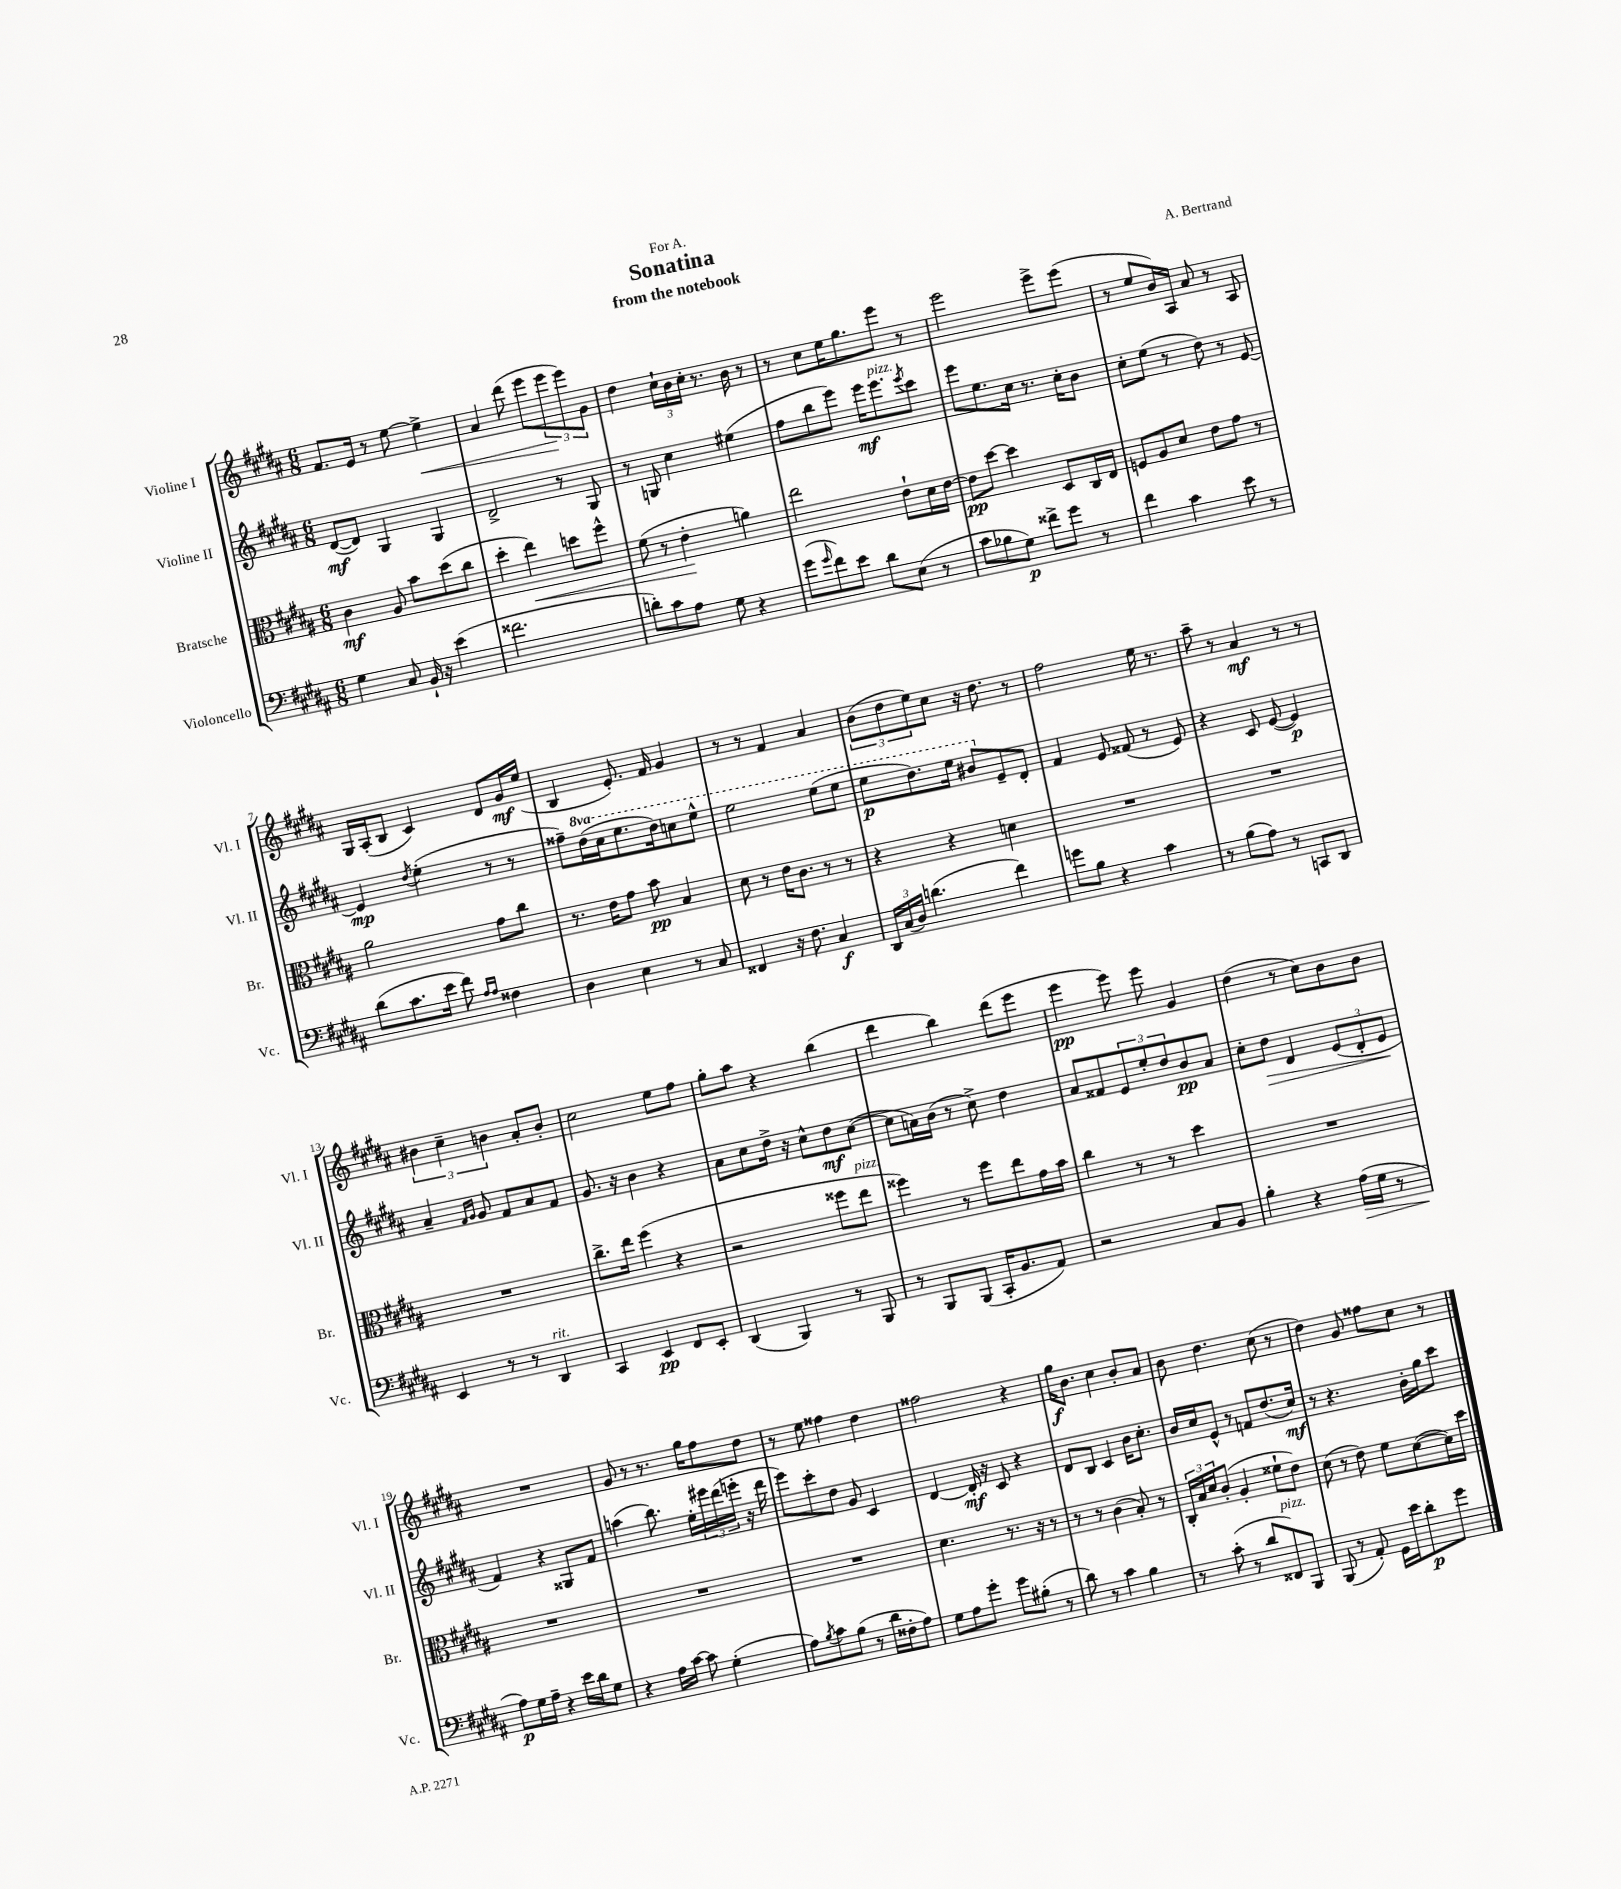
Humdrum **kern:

**kern	**dynam	**kern	**dynam	**kern	**dynam	**kern	**dynam
*part4	*part4	*part3	*part3	*part2	*part2	*part1	*part1
*staff4	*staff4	*staff3	*staff3	*staff2	*staff2	*staff1	*staff1
*I"Violoncello	*	*I"Bratsche	*	*I"Violine II	*	*I"Violine I	*
*I'Vc.	*	*I'Br.	*	*I'Vl. II	*	*I'Vl. I	*
*clefF4	*	*clefC3	*	*clefG2	*	*clefG2	*
*k[f#c#g#d#a#]	*	*k[f#c#g#d#a#]	*	*k[f#c#g#d#a#]	*	*k[f#c#g#d#a#]	*
*M6/8	*	*M6/8	*	*M6/8	*	*M6/8	*
=1	=1	=1	=1	=1	=1	=1	=1
4G#\	.	4c#\	mf	([8d#/L	mf	8.f#/L	.
.	.	.	.	8d#/J])	.	.	.
.	.	.	.	.	.	16e/Jk	.
8C#/	.	8A#/	.	4G#/	.	8r	.
16BB`/	.	8b\L	.	.	.	[8ee\	.
16r	.	.	.	.	.	.	.
!	!	!	!	!	!	!	!LO:HP:b
(4e\	.	(8dd#\	.	4G#/	.	4ee^\]	<
.	.	8cc#\J	.	.	.	.	.
=2	=2	=2	=2	=2	=2	=2	=2
2.f##X\	.	4dd#'\	.	2d#^/	.	4a#/	.
!	!	!	!LO:HP:b	!	!	!	!
.	.	4ee\)	<	.	.	(8ddd#\	.
.	.	.	.	.	.	8eee\L	.
.	.	8ddn\L	.	8r	.	12eee\	.
.	.	.	.	.	.	12eee\)	[
.	.	8ff#^^\J	.	8G#/	.	.	.
.	.	.	.	.	.	12g#\J	.
=3	=3	=3	=3	=3	=3	=3	=3
8dn'\L)	.	(8f#\	.	8r	.	4dd#\	.
8c#\	.	8r	.	8Gn/	.	.	.
8A#\J	.	4e'\	.	4cc#\	.	24cc#`\LL	.
.	.	.	.	.	.	24b\	.
.	.	.	.	.	.	24cc#'\JJ	.
8G#\	.	.	.	.	.	8.r	.
4r	.	4an\)	[	(4ee#X\	.	.	.
.	.	.	.	.	.	16b\	.
.	.	.	.	.	.	8r	.
=4	=4	=4	=4	=4	=4	=4	=4
(8g#\L	.	2ee\	.	8ff#\L	.	8r	.
16qqg#/	.	.	.	.	.	.	.
8f#\)	.	.	.	8bb\	.	8cc#\L	.
8e\J	.	.	.	8eee\J)	.	16ee\K	.
.	.	.	.	.	.	8.gg#\	.
8d#\L	.	.	.	16eee\KL	mf	.	.
!	!	!	!	!LO:TX:a:i:t=pizz.	!	!	!
.	.	.	.	8.eee\	.	.	.
(8E\J	.	8e`\L	.	.	.	8eee\J	.
.	.	.	.	8qeee/	.	.	.
8r	.	16d#\L	.	8ccc#\J	.	8r	.
.	.	[16e\JJ	.	.	.	.	.
=5	=5	=5	=5	=5	=5	=5	=5
8c#\L	.	8e\L]	pp	8eee\L	.	2eee\	.
8B-X\	.	[8dd#\J	.	8.ee\	.	.	.
8G#\J)	p	4dd#\]	.	.	.	.	.
.	.	.	.	16cc#\Jk	.	.	.
8f##X^\L	.	.	.	8.r	.	.	.
8g#\J	.	8D#/L	.	.	.	8eee^\L	.
.	.	.	.	16cc#'\KL	.	.	.
8r	.	16C#/L	.	8b\J	.	(8eee\J	.
.	.	16E/JJ	.	.	.	.	.
=6	=6	=6	=6	=6	=6	=6	=6
4f#\	.	8Fn/L	.	8cc#'\L	.	8r	.
.	.	8A#/	.	(8ee\J	.	8ee/L	.
4c#\	.	8d#/J	.	8r	.	16b/L)	.
.	.	.	.	.	.	16A#/JJ	.
.	.	8e\L	.	8dd#\)	.	8a#/	.
8e\	.	8g#\J	.	8r	.	8r	.
8r	.	8r	.	[8e/	.	8A#/	.
!!LO:LB:g=z
=7	=7	=7	=7	=7	=7	=7	=7
(8d#\L	.	2a#\	.	4e/]	mp	16G#/LL	.
.	.	.	.	.	.	(16A#'/J	.
8.c#\	.	.	.	.	.	8B/J	.
.	.	.	.	8qdd#/	.	.	.
.	.	.	.	(4ee'\	.	4c#/)	.
16e\Jk	.	.	.	.	.	.	.
8f#\)	.	.	.	.	.	.	.
16qqA#/LL	.	.	.	.	.	.	.
16qqA#/JJ	.	.	.	.	.	.	.
4F##X\	.	8g#\L	.	8r	.	8d#/L	.
.	.	8cc#\J	.	8r	.	16g#/L	mf
.	.	.	.	.	.	(16ee/JJ	.
=8	=8	=8	=8	=8	=8	=8	=8
4D#\	.	8.r	.	8ff##X~\L)	.	4B/	.
*	*	*	*	*8va	*	*	*
.	.	.	.	(16ddd#\L	.	.	.
.	.	16e\KL	.	16ccc#\J	.	.	.
4E\	.	8g#\J	.	8.eee\	.	8.e'/)	.
.	.	8b\	pp	.	.	.	.
.	.	.	.	16ddd#\k)	.	16f#/	.
8r	.	4B/	.	8cccn\	.	4g#/	.
8C#/	.	.	.	8eee^^\J	.	.	.
=9	=9	=9	=9	=9	=9	=9	=9
4FF##X/	.	8d#\	.	2eee\	.	8r	.
.	.	8r	.	.	.	8r	.
16r	.	16e\KL	.	.	.	4f#/	.
8.F#\	.	8.c#\J	.	.	.	.	.
4C#/	f	8r	.	(8eee\L	.	4a#/	.
.	.	8r	.	8eee\J	.	.	.
=10	=10	=10	=10	=10	=10	=10	=10
24DD#/LL	.	4r	.	8eee\L	p	(12b\L	.
(24C#/	.	.	.	.	.	.	.
24D#/JJ)	.	.	.	.	.	12dd#\	.
(4.dn\	.	.	.	8.ddd#\)	.	.	.
.	.	.	.	.	.	12ee\)	.
.	.	4r	.	.	.	8cc#\J	.
.	.	.	.	16eee\Jk	.	.	.
.	.	.	.	8bb#X/L	.	16r	.
.	.	.	.	.	.	8.dd#\	.
*	*	*	*	*X8va	*	*	*
4f#\)	.	4dn\	.	8e~/	.	.	.
.	.	.	.	8d#'/J	.	8r	.
=11	=11	=11	=11	=11	=11	=11	=11
8gn\L	.	2.r	.	4f#/	.	2ff#\	.
8B\J	.	.	.	.	.	.	.
4r	.	.	.	8e/	.	.	.
.	.	.	.	(8f##X/	.	.	.
4c#\	.	.	.	8r	.	16ee\	.
.	.	.	.	.	.	8.r	.
.	.	.	.	8e/)	.	.	.
=12	=12	=12	=12	=12	=12	=12	=12
8r	.	2.r	.	4r	.	8aa#~\	.
(8B\L	.	.	.	.	.	8r	.
8A#\J)	.	.	.	8c#/	.	4a#/	mf
8r	.	.	.	([8e/	.	.	.
8CCn/L	.	.	.	4e/])	p	8r	.
8DD#/J	.	.	.	.	.	8r	.
!!LO:LB:g=z
=13	=13	=13	=13	=13	=13	=13	=13
4EE/	.	2.r	.	4a#~/	.	6b#X\	.
.	.	.	.	.	.	6cc#~\	.
.	.	.	.	16qqf#/LL	.	.	.
.	.	.	.	16qqg#/JJ	.	.	.
8r	.	.	.	8g#/	.	.	.
.	.	.	.	.	.	6bn\	.
8r	.	.	.	8f#/L	.	.	.
!LO:TX:a:i:t=rit.	!	!	!	!	!	!	!
4DD#/	.	.	.	8a#/	.	8a#'/L	.
.	.	.	.	8f#/J	.	8b'/J	.
=14	=14	=14	=14	=14	=14	=14	=14
4CC#/	.	8.cc#^\L	.	8.g#/	.	2cc#\	.
.	.	16ee\Jk	.	16r	.	.	.
4EE/	pp	(4ff#\	.	4b\	.	.	.
8FF#/L	.	4r	.	4r	.	8ee\L	.
8EE'/J	.	.	.	.	.	8ff#\J	.
=15	=15	=15	=15	=15	=15	=15	=15
(4DD#/	.	2r	.	8a#\L	.	8gg#'\L	.
.	.	.	.	8cc#\	.	8aa#\J	.
4BBB/)	.	.	.	16dd#^\Jk	.	4r	.
.	.	.	.	16r	.	.	.
.	.	.	.	8cc#^^\L	.	.	.
8r	.	8ff##X\L	.	8dd#\	mf	(4bb\	.
!	!	!LO:TX:a:i:t=pizz.	!	!	!	!	!
8BBB/	.	8ee\J	.	([8cc#\J	.	.	.
=16	=16	=16	=16	=16	=16	=16	=16
8r	.	4ff##X\)	.	8cc#\L]	.	4ddd#\	.
8BBB/L	.	.	.	16an\L)	.	.	.
.	.	.	.	(16b\JJ	.	.	.
(8BBB/J	.	8r	.	8r	.	4bb\)	.
16CC#'/KL	.	8ff##\L	.	8cc#^\)	.	.	.
8.BB/	.	.	.	.	.	.	.
.	.	8ee\	.	4dd#\	.	(8ddd#\L	.
8AA#/J)	.	16g#\L	.	.	.	8eee\J	.
.	.	16b\JJ	.	.	.	.	.
=17	=17	=17	=17	=17	=17	=17	=17
2r	.	4cc#\	.	8a#/L	.	4eee\	pp
.	.	.	.	8f##X/	.	.	.
.	.	8r	.	12e/	.	8eee\)	.
.	.	.	.	12ee'/	.	.	.
.	.	8r	.	.	.	8eee\	.
.	.	.	.	12dd#/	.	.	.
8C#/L	.	4dd#\	.	8b/	pp	4g#/	.
8BB/J	.	.	.	8a#/J	.	.	.
=18	=18	=18	=18	=18	=18	=18	=18
4B'\	.	2.r	.	8cc#'\L	.	(4dd#\	.
!	!	!	!	!	!LO:HP:b	!	!
.	.	.	.	8dd#\J	>	.	.
4r	.	.	.	4d#/	.	8r	.
.	.	.	.	.	.	8cc#\L)	.
!	!LO:HP:b	!	!	!	!	!	!
(16A#\LL	>	.	.	(12e/L	.	8b\	.
16G#\JJ	.	.	.	.	.	.	.
.	.	.	.	12d#'/	.	.	.
8r	.	.	.	.	.	8b\J	.
.	.	.	.	12e/J	.	.	.
.	.	.	.	.	]	.	.
!!LO:LB:g=z
=19	=19	=19	=19	=19	=19	=19	=19
8A#\L)	p	2.r	.	4f#/)	.	2.r	.
16G#\L	]	.	.	.	.	.	.
16A#~\JJ	.	.	.	.	.	.	.
4r	.	.	.	4r	.	.	.
16e\LL	.	.	.	8G##X/L	.	.	.
16d#\J	.	.	.	.	.	.	.
8G#\J	.	.	.	8f#/J	.	.	.
=20	=20	=20	=20	=20	=20	=20	=20
4r	.	2.r	.	(4aan\	.	8g#/	.
.	.	.	.	.	.	8r	.
16A#\LL	.	.	.	8.bb\)	.	8.r	.
[16c#\JJ	.	.	.	.	.	.	.
8c#\]	.	.	.	.	.	.	.
.	.	.	.	16ee'\LL	.	16gg#\KL	.
(4G#'\	.	.	.	24eee#X\	.	8ff#\	.
.	.	.	.	(24ddd#\	.	.	.
.	.	.	.	24eeen'\JJ	.	.	.
.	.	.	.	16r	.	8dd#\J	.
.	.	.	.	16ddd#\	.	.	.
=21	=21	=21	=21	=21	=21	=21	=21
8A#\L)	.	2.r	.	8eee\L)	.	8r	.
8qB/	.	.	.	.	.	.	.
8c#\	.	.	.	8ccc#'\	.	8ee\	.
(8B\J	.	.	.	8dd#\J	.	4ff##X\	.
8r	.	.	.	8g#/	.	.	.
16d#\LL	.	.	.	4c#/	.	4dd#\	.
16F##X'\J	.	.	.	.	.	.	.
8A#\J)	.	.	.	.	.	.	.
=22	=22	=22	=22	=22	=22	=22	=22
8G#\L	.	4.d#\	.	[4d#/	.	2ff##X\	.
8A#\	.	.	.	.	.	.	.
8g#'\J	.	.	.	16d#'/]	mf	.	.
.	.	.	.	16r	.	.	.
8g#\L	.	8.r	.	8c#/	.	.	.
(8B#X'\J	.	.	.	4r	.	4r	.
.	.	16r	.	.	.	.	.
8r	.	8r	.	.	.	.	.
=23	=23	=23	=23	=23	=23	=23	=23
8d#\)	.	8r	.	8d#/L	.	16gg#\KL	f
.	.	.	.	.	.	8.b\J	.
8r	.	8r	.	8B/J	.	.	.
4c#\	.	(4c#\	.	4c#/	.	4cc#\	.
4B\	.	8B'/)	.	16b\KL	.	8b'/L	.
.	.	.	.	8.cc#'\J	.	.	.
.	.	8r	.	.	.	8a#/J	.
=24	=24	=24	=24	=24	=24	=24	=24
8r	.	24C#'/LL	.	16b/LL	.	8b\	.
.	.	24B/	.	.	.	.	.
.	.	.	.	16cc#/J	.	.	.
.	.	24d#/J	.	.	.	.	.
(8c#'\	.	(8c#'/J	.	8e^^/J	.	4.dd#\	.
8r	.	4A#'/	.	8r	.	.	.
8d#/L	.	.	.	8fn/L	.	.	.
!LO:TX:a:i:t=pizz.	!	!	!	!	!	!	!
8FF##X/)	.	8f##X`\L	.	(8.dd#/	.	(8cc#\	.
8BBB/J	.	8e\J)	.	.	.	8r	.
.	.	.	.	16cc#/Jk)	mf	.	.
=25	=25	=25	=25	=25	=25	=25	=25
(8BBB/	.	(8d#\	.	8r	.	4dd#\)	.
8r	.	8r	.	4.r	.	.	.
8AA#'/)	.	8e\)	.	.	.	8g#/	.
16GG#\LL	.	8f#\L	.	.	.	8ff##X\L	.
16e\J	.	.	.	.	.	.	.
8d#'\	p	([8d#\	.	16b'\LL	.	8cc#\J	.
.	.	.	.	16gg#\J	.	.	.
8g#\J	.	16d#\L])	.	8ccc#\J	.	8r	.
.	.	16dd#\JJ	.	.	.	.	.
==	==	==	==	==	==	==	==
*-	*-	*-	*-	*-	*-	*-	*-
